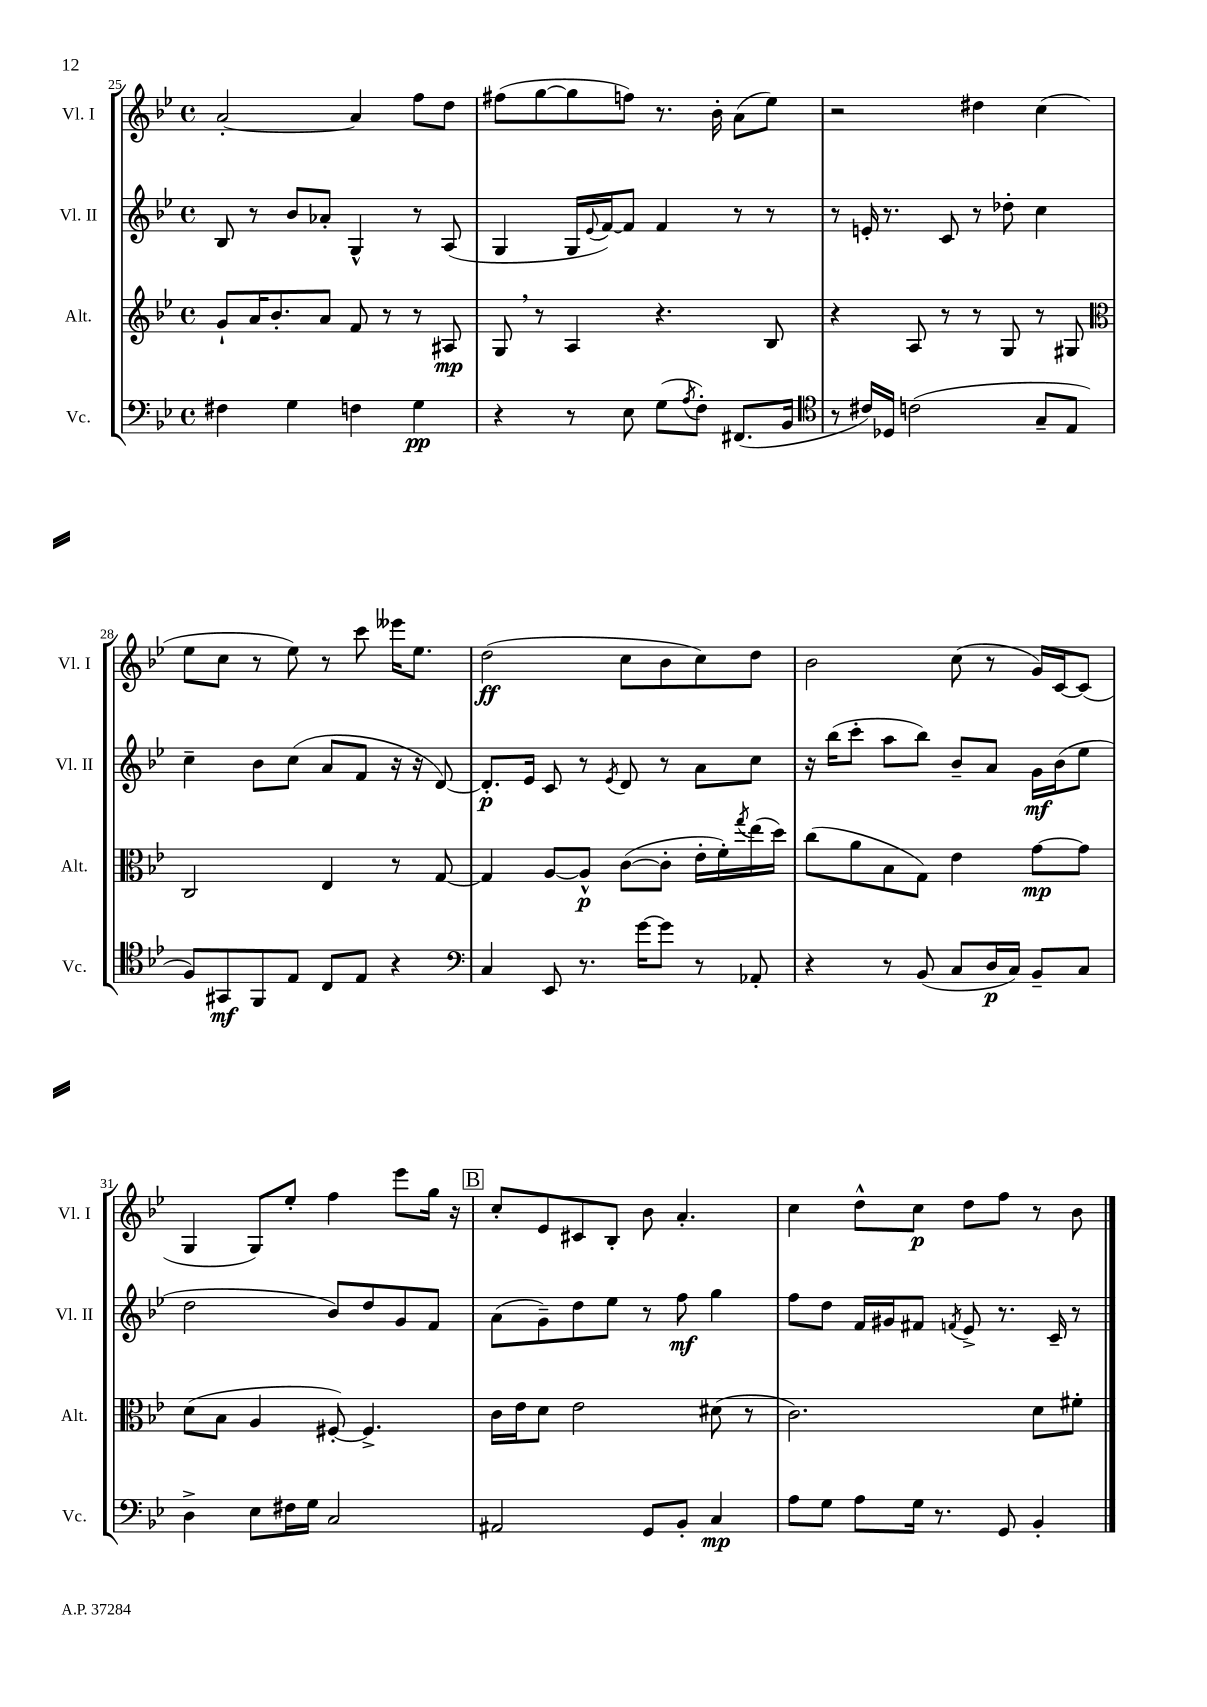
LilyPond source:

<<
\new StaffGroup <<
\new Staff = "s0" \with { instrumentName = "Vl. I" shortInstrumentName = "Vl. I" } {
    \clef treble \key bes \major \defaultTimeSignature \time 4/4
    a'2~-. a'4 f''8 d''8 |
    fis''8( g''8~ g''8 f''8) r8. bes'16-. a'8( ees''8) |
    r2 dis''4 c''4( |
    ees''8 c''8 r8 ees''8) r8 c'''8 eeses'''16 ees''8. |
    d''2\ff( c''8 bes'8 c''8) d''8 |
    bes'2 c''8( r8 g'16) c'16~ c'8( |
    g4 g8) ees''8-. f''4 ees'''8 g''16 r16 |
    \mark \markup { \box "B" } c''8-. ees'8 cis'8 bes8-. bes'8 a'4.-. |
    c''4 d''8-^ c''8\p d''8 f''8 r8 bes'8 \bar "|." |
}
\new Staff = "s1" \with { instrumentName = "Vl. II" shortInstrumentName = "Vl. II" } {
    \clef treble \key bes \major \defaultTimeSignature \time 4/4
    bes8 r8 bes'8 aes'8-. g4-^ r8 a8( |
    g4 g16 \appoggiatura { ees'8 } f'16~) f'8 f'4 r8 r8 |
    r8 e'16-. r8. c'8 r8 des''8-. c''4 |
    c''4-- bes'8 c''8( a'8 f'8 r16 r16 d'8~) |
    d'8.-.\p ees'16 c'8 r8 \acciaccatura { ees'8 } d'8 r8 a'8 c''8 |
    r16 bes''16( c'''8-. a''8 bes''8) bes'8-- a'8 g'16\mf bes'16( ees''8 |
    d''2 bes'8) d''8 g'8 f'8 |
    \mark \markup { \box "B" } a'8( g'8--) d''8 ees''8 r8 f''8\mf g''4 |
    f''8 d''8 f'16 gis'16 fis'8 \acciaccatura { f'8 } ees'8-> r8. c'16-- r8 \bar "|." |
}
\new Staff = "s2" \with { instrumentName = "Alt." shortInstrumentName = "Alt." } {
    \clef treble \key bes \major \defaultTimeSignature \time 4/4
    g'8-! a'16 bes'8.-. a'8 f'8 r8 r8 ais8\mp |
    g8 \breathe r8 a4 r4. bes8 |
    r4 a8 r8 r8 g8 r8 gis8 |
    \clef alto c2 ees4 r8 g8~ |
    g4 a8~ a8-^\p c'8~( c'8-. ees'16-. f'16-.) \acciaccatura { g''8 } ees''16( d''16) |
    c''8( a'8 bes8 g8) ees'4 g'8~\mp g'8 |
    d'8( bes8 a4 fis8~-.) fis4.-> |
    \mark \markup { \box "B" } c'16 ees'16 d'8 ees'2 dis'8( r8 |
    c'2.) d'8 fis'8-. \bar "|." |
}
\new Staff = "s3" \with { instrumentName = "Vc." shortInstrumentName = "Vc." } {
    \clef bass \key bes \major \defaultTimeSignature \time 4/4
    fis4 g4 f4 g4\pp |
    r4 r8 ees8 g8( \acciaccatura { a8 } f8-.) fis,8.( bes,16 |
    \clef tenor r8 cis'16) des16 c'2( g8-- ees8 |
    f8) gis,8\mf f,8 ees8 c8 ees8 r4 |
    \clef bass c4 ees,8 r8. g'16~ g'8 r8 aes,8-. |
    r4 r8 bes,8( c8 d16\p c16) bes,8-- c8 |
    d4-> ees8 fis16 g16 c2 |
    \mark \markup { \box "B" } ais,2 g,8 bes,8-. c4\mp |
    a8 g8 a8 g16 r8. g,8 bes,4-. \bar "|." |
}
>>
>>
\layout { \context { \Score currentBarNumber = #25 } }
